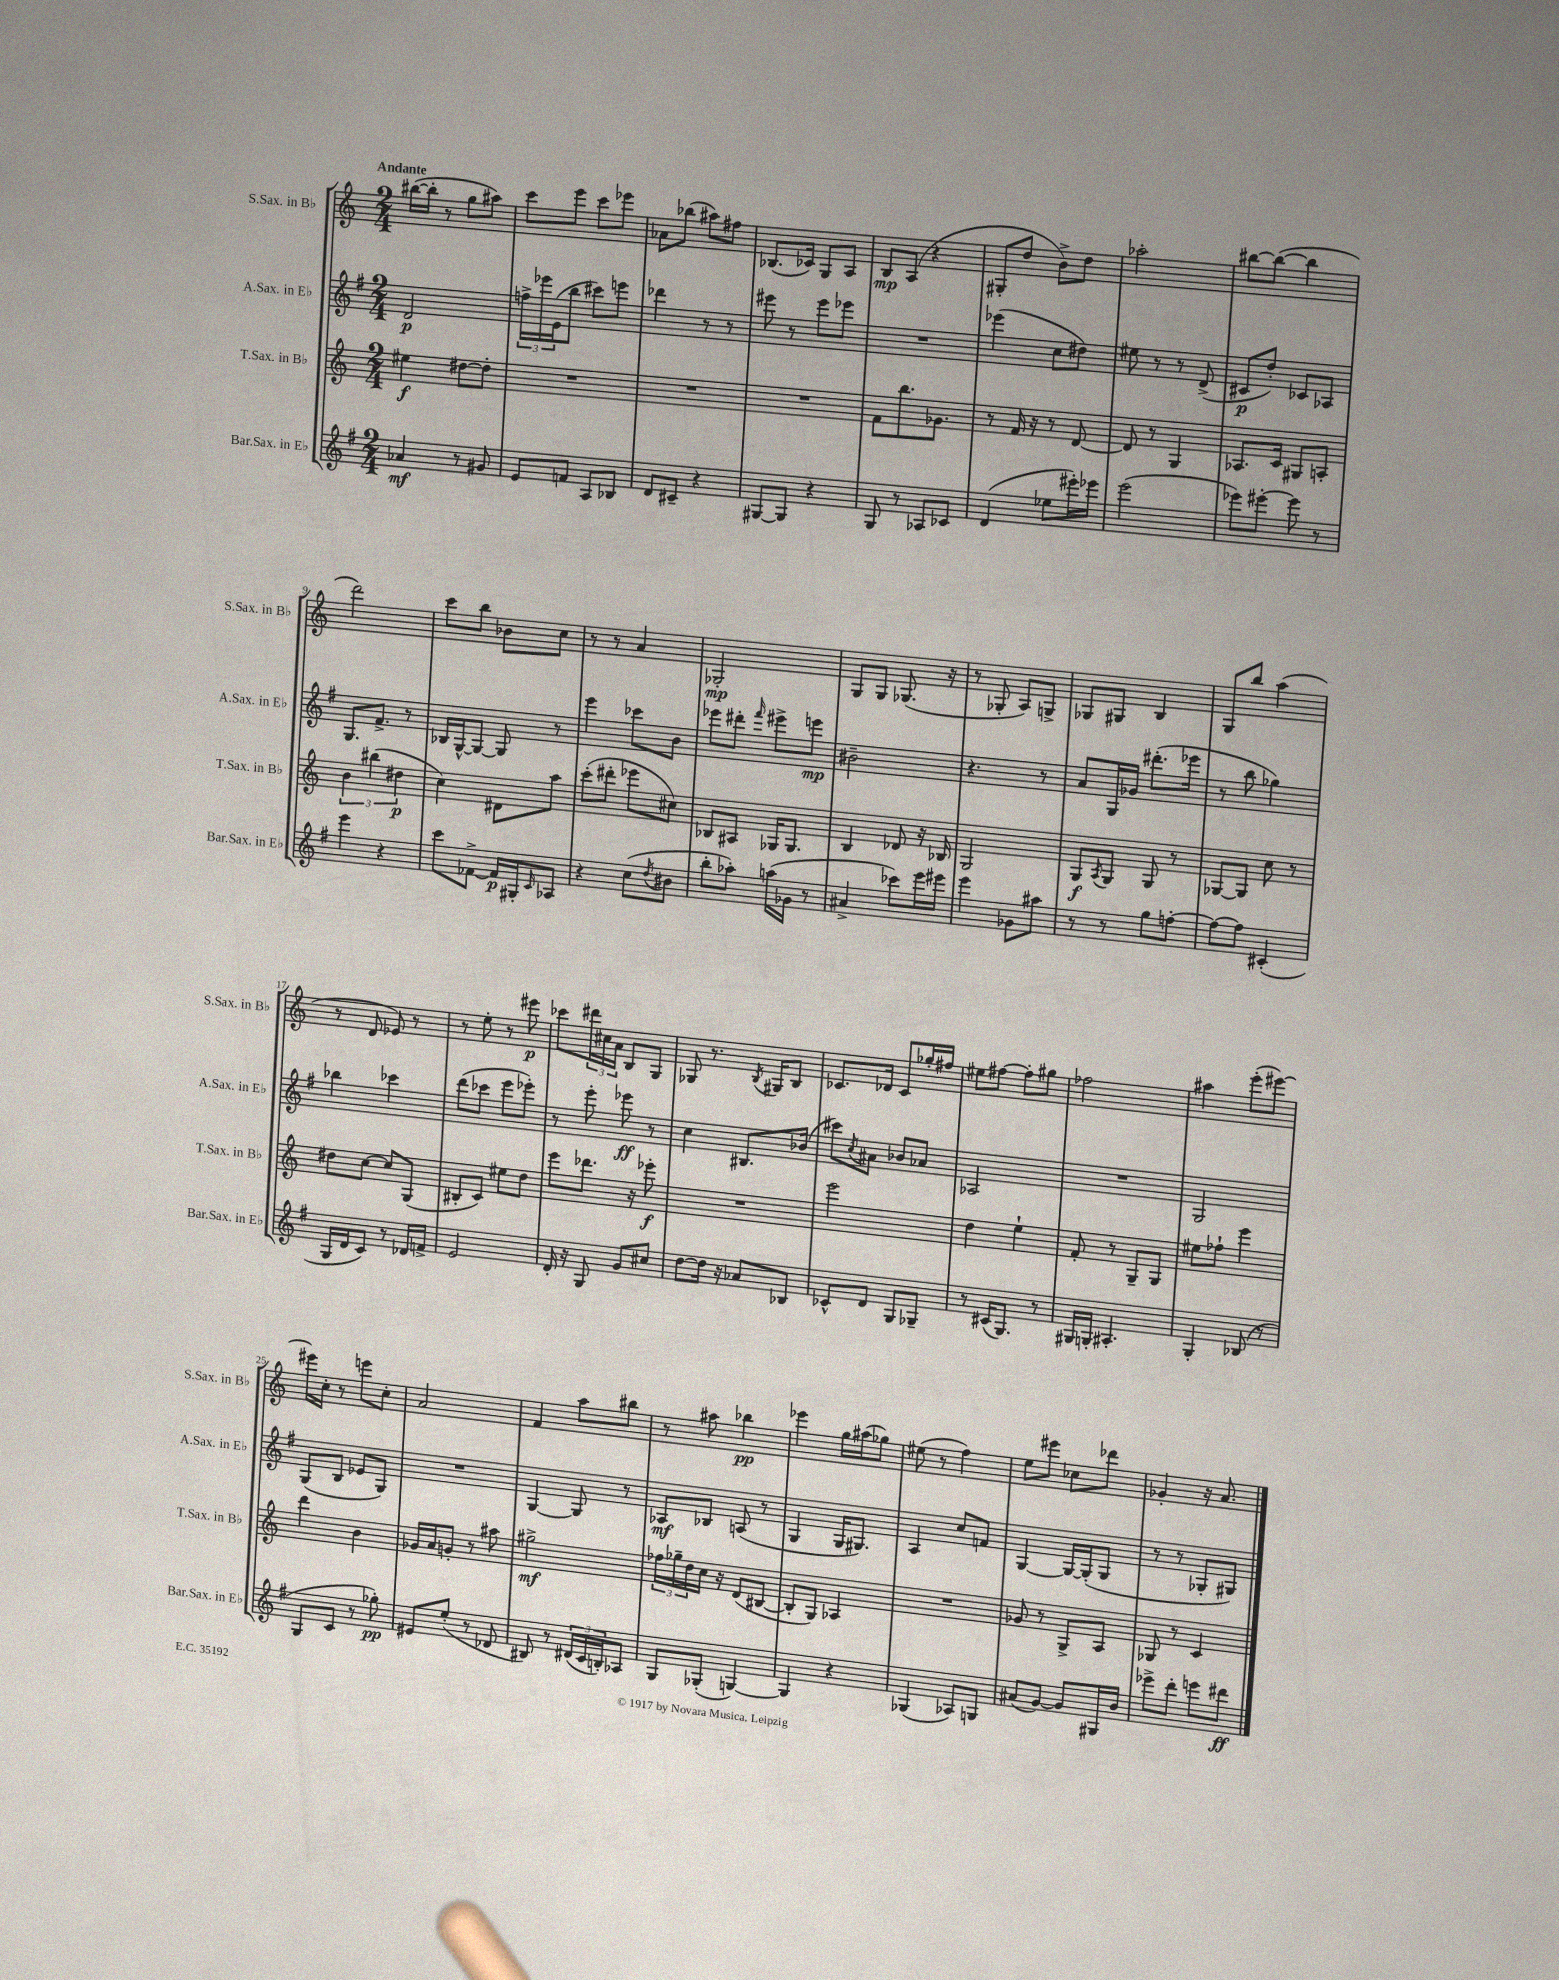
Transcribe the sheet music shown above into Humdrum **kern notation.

**kern	**dynam	**kern	**dynam	**kern	**dynam	**kern	**dynam
*part4	*part4	*part3	*part3	*part2	*part2	*part1	*part1
*staff4	*staff4	*staff3	*staff3	*staff2	*staff2	*staff1	*staff1
*I"Bar.Sax. in E♭	*	*I"T.Sax. in B♭	*	*I"A.Sax. in E♭	*	*I"S.Sax. in B♭	*
*I'Bar.Sax. in E♭	*	*I'T.Sax. in B♭	*	*I'A.Sax. in E♭	*	*I'S.Sax. in B♭	*
*clefG2	*	*clefG2	*	*clefG2	*	*clefG2	*
*k[f#]	*	*k[]	*	*k[f#]	*	*k[]	*
*M2/4	*	*M2/4	*	*M2/4	*	*M2/4	*
=1	=1	=1	=1	=1	=1	=1	=1
!	!	!	!	!	!	!LO:TX:a:B:t=Andante	!
4a-X/	mf	4ee#X\	f	2d/	p	([16bb#X\LL	.
.	.	.	.	.	.	16bb#'\JJ]	.
.	.	.	.	.	.	8r	.
8r	.	[8dd#X\L	.	.	.	8gg\L	.
8g#X/	.	8dd#'\J]	.	.	.	8aa#X\J)	.
=2	=2	=2	=2	=2	=2	=2	=2
8e/L	.	2r	.	24ffn^\LL	.	8ccc\L	.
.	.	.	.	24eee-X\	.	.	.
.	.	.	.	(24e\J	.	.	.
8fn/J	.	.	.	8bb\J	.	8eee\J	.
8A/L	.	.	.	8ccc#X\L)	.	8ccc\L	.
8B-X/J	.	.	.	8eeen\J	.	8eee-X\J	.
=3	=3	=3	=3	=3	=3	=3	=3
8d/L	.	2r	.	4ddd-X\	.	8a-X\L	.
8c#X~/J	.	.	.	.	.	(8bb-X\J	.
4r	.	.	.	8r	.	8aa#X\L)	.
.	.	.	.	8r	.	8ff#X\J	.
=4	=4	=4	=4	=4	=4	=4	=4
[8G#X/L	.	2r	.	8eee#X\	.	(8.B-X/L	.
8G#/J]	.	.	.	8r	.	.	.
.	.	.	.	.	.	16c-X/Jk)	.
4r	.	.	.	8eee#\L	.	8G/L	.
.	.	.	.	8eee-X\J	.	8A/J	.
=5	=5	=5	=5	=5	=5	=5	=5
8G/	.	8f\L	.	2r	.	8B/L	mp
8r	.	8.bb\	.	.	.	(8A/J	.
8A-X/L	.	.	.	.	.	4r	.
.	.	8.g-X\J	.	.	.	.	.
8c-X/J	.	.	.	.	.	.	.
=6	=6	=6	=6	=6	=6	=6	=6
(4d/	.	8r	.	(4eee-X\	.	8G#X'/L	.
.	.	16f/	.	.	.	8dd/J	.
.	.	16r	.	.	.	.	.
8ee-X\L	.	8r	.	8cc\L	.	8b^\L)	.
16eee#X'\L)	.	[8d/	.	8dd#X\J)	.	8dd\J	.
16eee-X\JJ	.	.	.	.	.	.	.
=7	=7	=7	=7	=7	=7	=7	=7
(2eee\	.	8d/]	.	8ee#X\	.	2aa-X'\	.
.	.	8r	.	8r	.	.	.
.	.	4G/	.	8r	.	.	.
.	.	.	.	(8d^/	.	.	.
=8	=8	=8	=8	=8	=8	=8	=8
8eee-X\L)	.	8.A-X/L	.	8c#X/L	p	[8bb#X\L	.
[8eee#X'\J	.	.	.	8dd'/J)	.	(8bb#\J_	.
.	.	16c/Jk	.	.	.	.	.
8eee#\]	.	8G#X/L	.	8c-X/L	.	4bb#\]	.
8r	.	8An'/J	.	8A-X/J	.	.	.
!!LO:LB:g=z
=9	=9	=9	=9	=9	=9	=9	=9
4eee\	.	6b\	.	8.G/L	.	2ddd\)	.
.	.	(6bb#X\	.	.	.	.	.
.	.	.	.	8.f#^/J	.	.	.
4r	.	.	.	.	.	.	.
.	.	6dd#X\	p	.	.	.	.
.	.	.	.	8r	.	.	.
=10	=10	=10	=10	=10	=10	=10	=10
8ccc\L	.	4cc\)	.	16B-X/LL	.	8ccc\L	.
.	.	.	.	[16G^^/J	.	.	.
[8f-X^\J	.	.	.	8G/J_	.	8bb\J	.
16f-/LL]	p	8d#X\L	.	8G/]	.	8b-X\L	.
16G#X'/J	.	.	.	.	.	.	.
16qqc/	.	.	.	.	.	.	.
8A-X/J	.	8aa\J	.	8r	.	8cc\J	.
=11	=11	=11	=11	=11	=11	=11	=11
4r	.	(8ccc'\L	.	4eee\	.	8r	.
.	.	8ddd#X'\J	.	.	.	8r	.
(8cc\L	.	8eee-X\L	.	8ccc-X\L	.	4a/	.
8qdd/	.	.	.	.	.	.	.
8b#X\J	.	8cc#X\J)	.	8b\J	.	.	.
=12	=12	=12	=12	=12	=12	=12	=12
8bb'\L	.	8B-X/L	.	8eee-X\L	.	2G-X'/	mp
8aa-X'\J)	.	8A#X/J	.	8ddd#X'\J	.	.	.
.	.	.	.	16qqfff#/	.	.	.
(16aan\LL	.	16G-X/KL	.	8eee#X^\L	.	.	.
16g-X\JJ	.	8.G-/J	.	.	.	.	.
8r	.	.	.	8eeen\J	mp	.	.
=13	=13	=13	=13	=13	=13	=13	=13
4a#X^/	.	4B/	.	2b#X~\	.	8G/L	.
.	.	.	.	.	.	8G/J	.
8ccc-X\L)	.	8d-X/	.	.	.	(8.G-X/	.
16eee\L	.	16r	.	.	.	.	.
16eee#X\JJ	.	16B-X/	.	.	.	16r	.
=14	=14	=14	=14	=14	=14	=14	=14
4eee\	.	2G/	.	4.r	.	8r	.
.	.	.	.	.	.	8G-X'/	.
8g-X\L	.	.	.	.	.	8A/L)	.
8aa#X\J	.	.	.	8r	.	8Gn^/J	.
=15	=15	=15	=15	=15	=15	=15	=15
8r	.	8G/L	f	8a/L	.	8G-X/L	.
.	.	8qA/	.	.	.	.	.
8r	.	8G/J	.	16G/L	.	8G#X/J	.
.	.	.	.	16g-X/JJ	.	.	.
8gg\L	.	8G/	.	(8.ddd#X'\L	.	4B/	.
[8ffn'\J	.	8r	.	.	.	.	.
.	.	.	.	16eee-X\Jk	.	.	.
=16	=16	=16	=16	=16	=16	=16	=16
8ff\L_	.	[8G-X/L	.	8r	.	8G/L	.
8ff\J]	.	8G-/J]	.	8bb\	.	8bb/J	.
(4c#X'/	.	8cc\	.	4gg-X\)	.	(4aa\	.
.	.	8r	.	.	.	.	.
!!LO:LB:g=z
=17	=17	=17	=17	=17	=17	=17	=17
16G/LL	.	8dd#X\L	.	4bb-X\	.	8r	.
16d/J	.	.	.	.	.	.	.
8c/J)	.	[8cc\J	.	.	.	8d/	.
8r	.	8cc/L]	.	4ccc-X\	.	8e-X/)	.
16d-X/LL	.	(8G/J	.	.	.	8r	.
16fn^/JJ	.	.	.	.	.	.	.
=18	=18	=18	=18	=18	=18	=18	=18
2e/	.	8B#X'/L	.	(8ddd\L	.	8r	.
.	.	8c/J)	.	8ccc-X\J	.	8ee'\	.
.	.	8ee#X\L	.	8eee\L	.	8r	.
.	.	8dd\J	.	8eee-X'\J)	.	8eee#X\	p
=19	=19	=19	=19	=19	=19	=19	=19
16d'/	.	8eee\L	.	8r	.	8ccc-X\L	.
16r	.	.	.	.	.	.	.
8G/	.	8.ddd-X\J	.	8eee'\	.	24ddd#X\L	.
.	.	.	.	.	.	24cc#X\	.
.	.	.	.	.	.	24a\JJ	.
8g/L	.	.	.	8eee-X\	ff	8B/L	.
.	.	16r	.	.	.	.	.
8cc#X/J	.	8eee-X'\	f	8r	.	8G/J	.
=20	=20	=20	=20	=20	=20	=20	=20
[8dd\L	.	2r	.	4cc\	.	8G-X/	.
16dd\Jk]	.	.	.	.	.	8.r	.
16r	.	.	.	.	.	.	.
8a-X/L	.	.	.	8.B#X/L	.	.	.
.	.	.	.	.	.	8qB/	.
.	.	.	.	.	.	16G#X/KL	.
8B-X/J	.	.	.	.	.	8B/J	.
.	.	.	.	(16b-X/Jk	.	.	.
=21	=21	=21	=21	=21	=21	=21	=21
8c-X^^/L	.	2eee\	.	8ccc#X\L)	.	8.c-X/L	.
.	.	.	.	8qcc/	.	.	.
8d/J	.	.	.	8a#X\J	.	.	.
.	.	.	.	.	.	16d-X/Jk	.
8G/L	.	.	.	8b-X/L	.	8c-/L	.
8G-X~/J	.	.	.	8a-X/J	.	16gg-X'/L	.
.	.	.	.	.	.	16ff#X/JJ	.
=22	=22	=22	=22	=22	=22	=22	=22
8r	.	4dd\	.	2A-X/	.	8ee#X\L	.
(16c#X/KL	.	.	.	.	.	[8ff#X\J	.
8.G/J)	.	.	.	.	.	.	.
.	.	4ee`\	.	.	.	8ff#'\L]	.
8r	.	.	.	.	.	8gg#X\J	.
=23	=23	=23	=23	=23	=23	=23	=23
16G#X/LL	.	8f'/	.	2r	.	2ff-X\	.
16Gn'/JJ	.	.	.	.	.	.	.
4.A#X'/	.	8r	.	.	.	.	.
.	.	8G~/L	.	.	.	.	.
.	.	8G/J	.	.	.	.	.
=24	=24	=24	=24	=24	=24	=24	=24
4G'/	.	8ee#X\L	.	2G/	.	4aa#X\	.
.	.	8ff-X`\J	.	.	.	.	.
(8B-X/	.	4eee\	.	.	.	(8eee'\L	.
8r	.	.	.	.	.	[8eee#X\J)	.
!!LO:LB:g=z
=25	=25	=25	=25	=25	=25	=25	=25
8G/L	.	4ddd\	.	(8G/L	.	16eee#X\LL]	.
.	.	.	.	.	.	16cc'\JJ	.
8c/J	.	.	.	8B/J	.	8r	.
8r	.	4b\	.	8e-X/L	.	8eeen\L	.
8gg-X'\)	pp	.	.	8G/J)	.	8cc'\J	.
=26	=26	=26	=26	=26	=26	=26	=26
8e#X/L	.	16g-X/LL	.	2r	.	2a/	.
.	.	16a/J	.	.	.	.	.
(8ee'/J	.	8gn'/J	.	.	.	.	.
8r	.	8r	.	.	.	.	.
8d-X/	.	8aa#X\	.	.	.	.	.
=27	=27	=27	=27	=27	=27	=27	=27
8B#X/)	.	2gg#X^\	mf	[4G/	.	4f/	.
8r	.	.	.	.	.	.	.
(24d#X/LL	.	.	.	8G/]	.	8aa\L	.
24c/	.	.	.	.	.	.	.
24Bn'/J)	.	.	.	.	.	.	.
8A-X/J	.	.	.	8r	.	8bb#X\J	.
=28	=28	=28	=28	=28	=28	=28	=28
8G/L	.	24ff-X\LL	.	8A-X/L	mf	8r	.
.	.	24gg-X~\	.	.	.	.	.
.	.	24dd\	.	.	.	.	.
(8G-X'/J	.	16cc\JJ	.	8B-X/J	.	8aa#X\	.
.	.	16r	.	.	.	.	.
[4Gn/)	.	(8d/L	.	(8An/	.	4bb-X\	pp
.	.	[8B#X/J	.	8r	.	.	.
=29	=29	=29	=29	=29	=29	=29	=29
4G/]	.	8B#'/L]	.	4G/	.	4eee-X\	.
.	.	8G/J)	.	.	.	.	.
4r	.	4A-X/	.	16G/KL	.	16gg\LL	.
.	.	.	.	8.G#X/J)	.	(16aa#X\J	.
.	.	.	.	.	.	8gg-X\J)	.
=30	=30	=30	=30	=30	=30	=30	=30
(4G-X/	.	2r	.	4A/	.	(8ee#X\	.
.	.	.	.	.	.	8r	.
8A-X/L)	.	.	.	8cc/L	.	4ff\)	.
8Gn/J	.	.	.	8fn/J	.	.	.
=31	=31	=31	=31	=31	=31	=31	=31
(8a#X/L	.	8g-X/	.	[4G/	.	8ee\L	.
[8g/J)	.	8r	.	.	.	8eee#X\J	.
8g/L]	.	8G^/L	.	16G/LL_	.	8cc-X\L	.
.	.	.	.	(16G'/J]	.	.	.
16G#X/L	.	8A/J	.	8G/J	.	8ddd-X\J	.
16b/JJ	.	.	.	.	.	.	.
=32	=32	=32	=32	=32	=32	=32	=32
8eee-X^\L	.	8G-X/	.	8r	.	4g-X'/	.
8ddd'\J	.	8r	.	8r	.	.	.
8eeen\L	.	4c/	.	8G-X'/L	.	16r	.
.	.	.	.	.	.	8.a/	.
8ddd#X\J	ff	.	.	8G#X/J)	.	.	.
==	==	==	==	==	==	==	==
*-	*-	*-	*-	*-	*-	*-	*-
